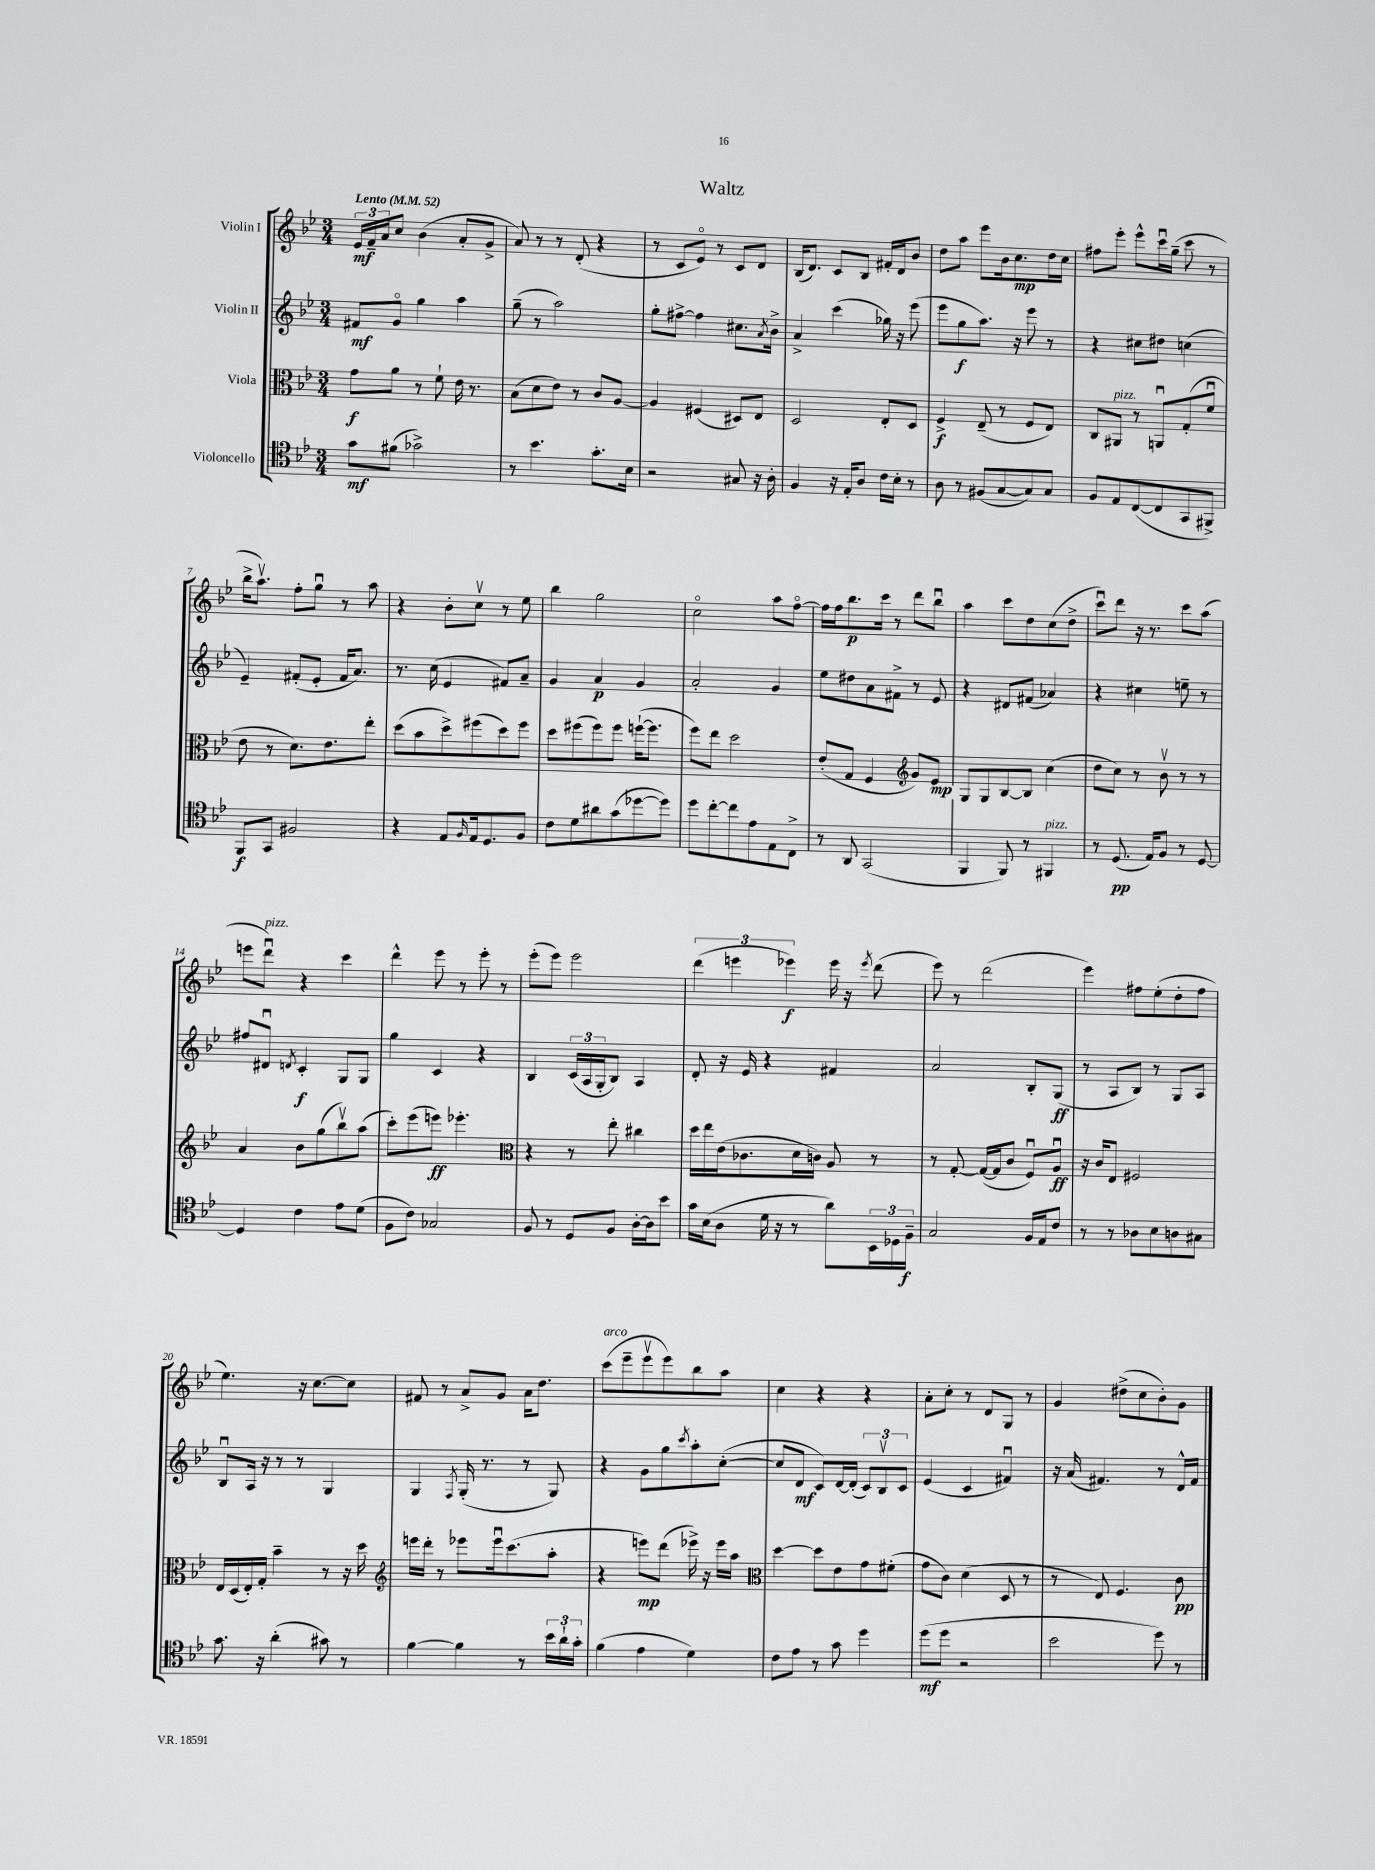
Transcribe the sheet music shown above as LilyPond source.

\header { title = "Waltz" }
<<
\new StaffGroup <<
\new Staff = "s0" \with { instrumentName = "Violin I" } {
    \clef treble \key bes \major \numericTimeSignature \time 3/4 \tempo "Lento" 4 = 52
    \tuplet 3/2 { ees'16\mf f'16-- a'16 } c''8 bes'4( a'8-. g'8-> |
    a'8) r8 r8 d'8-.( r4 |
    r8 c'8 ees'8\flageolet) r8 c'8 d'8 |
    bes16( d'8.) c'8 bes8 fis'16-. d'16 bes'8 |
    d''8 a''8 ees'''8 bes'16 c''8.\mp d''16 c''16 |
    fis''8 ees'''8-. ees'''8-^ c'''16\downbow g''16--( c'''8 r8 |
    bes''16-> a''8.\upbow) f''8-. g''8\downbow r8 a''8 |
    r4 bes'8-. c''8\upbow r8 ees''8 |
    bes''4 g''2 |
    c''2\flageolet a''8 f''8~\flageolet |
    f''16 f''16 bes''8.\p c'''16 r8 d'''8 bes''8\downbow |
    a''4 c'''8 d''8 c''8( d''8-> |
    c'''8\downbow) d'''8 r16 r8. c'''8 a''8( |
    e'''8 d'''8\downbow^\markup { \italic "pizz." }) r4 c'''4 |
    d'''4-^ ees'''8 r8 ees'''8-. r8 |
    ees'''8-.( ees'''8) ees'''2 |
    \tuplet 3/2 { d'''4( e'''4 ees'''4\f) } ees'''16 r16 \acciaccatura { ees'''8 } d'''8( |
    ees'''8) r8 d'''2( |
    ees'''4) fis''8 ees''8-.( d''8-. fis''8 |
    ees''4.) r16 c''8.~ c''8 |
    fis'8 r8 a'8-> g'8 a'16 d''8. |
    c'''8^\markup { \italic "arco" }( ees'''8-- ees'''8\upbow ees'''8) bes''8 a''8 |
    c''4 r4 r4 |
    a'8-. c''8-. r8 d'8 g8 r8 |
    g'4 dis''8->( c''8 bes'8-.) g'8 \bar "|." |
}
\new Staff = "s1" \with { instrumentName = "Violin II" } {
    \clef treble \key bes \major \numericTimeSignature \time 3/4
    fis'8\mf g'8\flageolet g''4 a''4 |
    g''8--( r8 a''2) |
    g''8-. fis''8~-> fis''4 cis''8. \acciaccatura { a'8 } bes'16-> |
    a'4-> c'''4( ges''16) r16 ees'''8( |
    ees'''8 g''8\f a''8.) r16 ees'''8 r8 |
    r4 cis''8 dis''8 c''4( |
    ees'4--) fis'8-.( ees'8-. fis'16 a'8.) |
    r8. c''16( ees'4 fis'8) a'8-- |
    g'4 a'4\p g'4 |
    a'2-. g'4 |
    ees''8 dis''8 a'8 fis'8-> r8 ees'8 |
    r4 dis'8 fis'8( aes'4) |
    r4 cis''4 e''8-- r8 |
    fis''8 dis'8\downbow \acciaccatura { d'8 } c'4-.\f g8 g8 |
    g''4 c'4 r4 |
    bes4 \tuplet 3/2 { c'16( a16 g16-. } bes8) a4 |
    d'8-. r16 ees'16 r4 fis'4 |
    a'2 bes8-. g8\ff( |
    r8 a8 bes8) r8 g8 a8 |
    bes8\downbow a16 r16 r8 r8 g4 |
    g4 \acciaccatura { f8 } g16-.( r8. r8 g8) |
    r4 g'8 g''8 \acciaccatura { c'''8 } a''8-. c''8~-.( |
    c''8 d'8\mf c'8) d'16~ d'16-.( \tuplet 3/2 { c'8) bes8\upbow c'8 } |
    ees'4( c'4 fis'4\downbow) |
    r16 a'16( fis'4.) r8 d'16-^ fis'16 \bar "|." |
}
\new Staff = "s2" \with { instrumentName = "Viola" } {
    \clef alto \key bes \major \numericTimeSignature \time 3/4
    g'8\f a'8 r8 f'8-! ees'16 r8. |
    bes8( d'8 ees'8) r8 c'8 a8~ |
    a4 fis4( dis8) ees8 |
    d2 ees8-. d8 |
    f4->\f ees8--( r8 f8 ees8) |
    c8 ais,8^\markup { \italic "pizz." } r8 a,8\downbow g8-.( f'8\downbow |
    ees'8 r8 d'8.) ees'8. ees''8-. |
    d''8( bes'8 d''8->) fis''8( d''8) fis''8 |
    d''8 fis''8( fis''8) fis''8 f''16~-!( f''8. |
    f''8) ees''8 d''2 |
    ees'8-.( g8 f4 \clef treble g'8) ees'8\mp |
    g8 g8 bes8~ bes8 c''4( |
    d''8 c''8) r8 bes'8\upbow r8 r8 |
    a'4 bes'8 g''8( bes''8\upbow) a''8( |
    c'''8-.) ees'''8( e'''8\ff) ees'''4.-. |
    \clef alto r4 r8 ees''8-. cis''4 |
    d''16 ees''16 ees'16( ces'8. d'16 c'16) a8 r8 |
    r8 g8~-. g16~( g16 c'8 f8\downbow) a8\downbow\ff |
    r16 c'16 ees8 fis2 |
    ees16 d16( ees16-.) g16-. bes'4-- r8 r16 d''16 |
    \clef treble e'''16 d'''16-. r8 ees'''8 ees'''16\downbow c'''8.( a''8-. |
    r4 e'''8\mp) d'''8( ees'''16->) r16 ees'''16 a''16 |
    \clef alto d''4~ d''8 ees'8 g'8 fis'8-.( |
    g'8 c'8) d'4( d8 r8 |
    r8 ees8) f4. c'8\pp \bar "|." |
}
\new Staff = "s3" \with { instrumentName = "Violoncello" } {
    \clef tenor \key bes \major \numericTimeSignature \time 3/4
    g'8\mf fis'8( ges'2->) |
    r8 bes'4. g'8.-. bes16 |
    r2 gis8 r16 a16-. |
    f4 r16 ees16-. a8 c'16 bes16-. r8 |
    a8 r8 fis8( g8~ g8) g8 |
    f8 ees8 c8~( c8 g,8 fis,8->) |
    f,8\f g,8 fis2 |
    r4 ees8 \grace { f16 } ees16 d8. f8 |
    c'8 d'8 ais'8 g'8( des''8~ des''8) |
    d''8 c''8~-. c''8 ees'8 ees8 c8-> |
    r8 a,8 g,2( |
    f,4 f,8) r8 fis,4^\markup { \italic "pizz." } |
    r8 d8.\pp( ees16) f8 r8 d8~ |
    d4 c'4 ees'8 d'8( |
    f8 c'8) ges2 |
    f8 r8 d8 f8 a16~-. a16 bes'8 |
    g'16 bes16( a8 d'16 r16 r8 a'8) \tuplet 3/2 { bes,16 des16 f16--\f } |
    g2 f16 ees16 c'8 |
    r8 r8 aes8 bes8 a8 gis8 |
    g'8. r16 a'4-.( gis'8) r8 |
    f'4~ f'4 r8 \tuplet 3/2 { bes'16 a'16-! g'16-. } |
    f'4( ees'4 d'4) |
    c'8 ees'8 r8 g'8 d''4 |
    d''8\mf( d''8 r2 |
    bes'2 d''8) r8 \bar "|." |
}
>>
>>
